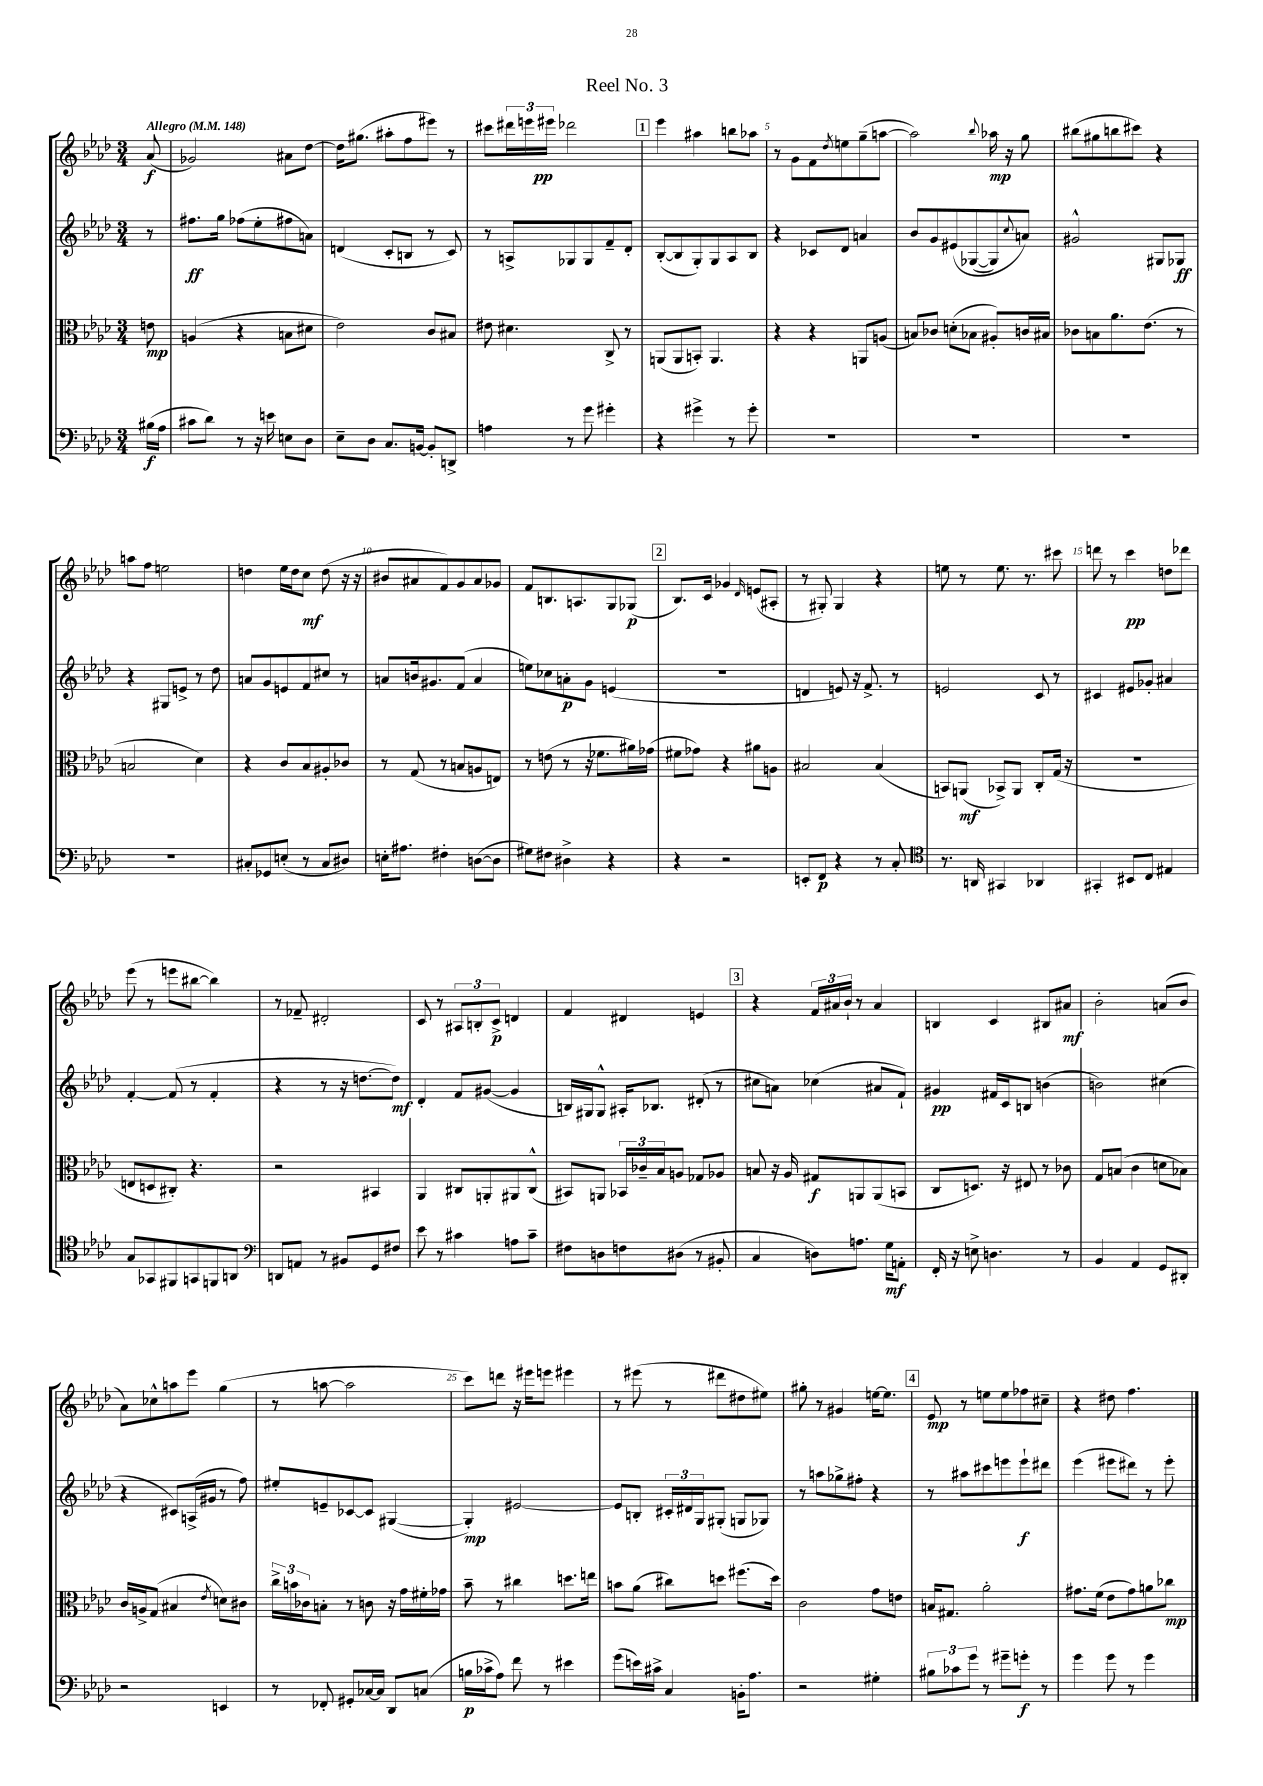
\header { title = "Reel No. 3" }
<<
\new StaffGroup <<
\new Staff = "s0" {
    \clef treble \key aes \major \numericTimeSignature \time 3/4 \partial 8 \tempo "Allegro" 4 = 148
    aes'8\f( |
    ges'2) ais'8 des''8~ |
    des''16 gis''8.( ais''8-. f''8 eis'''8) r8 |
    cis'''8 \tuplet 3/2 { dis'''16 e'''16 eis'''16\pp } des'''2 |
    \mark \markup { \box "1" } ees'''4 ais''4 b''8 aes''8 |
    r8 g'8 f'8 \acciaccatura { des''8 } e''8 g''8--( a''8~ |
    a''2) \appoggiatura { bes''8 } aes''16\mp r16 g''8 |
    bis''8( gis''8 b''8 cis'''8) r4 |
    a''8 f''8 e''2 |
    d''4 ees''16 d''16 c''8\mf d''8( r16 r16 |
    bis'8 ais'8 f'8) g'8 ais'8 ges'8 |
    f'8 b8. a8. g8 ges8\p( |
    \mark \markup { \box "2" } bes8.) c'16 ges'4 \grace { des'16 } e'8( ais8-. |
    r8 gis8-.) gis4 r4 |
    e''8 r8 e''8. r8. cis'''8 |
    d'''8 r8 c'''4\pp d''8 des'''8 |
    ees'''8( r8 e'''8 bis''8~ bis''4) |
    r8 fes'8-- dis'2-. |
    c'8 r8 \tuplet 3/2 { ais8 b8-. c'8->\p } d'4 |
    f'4 dis'4 e'4 |
    \mark \markup { \box "3" } r4 \tuplet 3/2 { f'16 ais'16 bes'16-! } r8 ais'4 |
    b4 c'4 bis8 ais'8\mf |
    bes'2-. a'8( bes'8 |
    aes'8) ces''8-^ a''8 ees'''8 g''4( |
    r8 a''8~ a''2 |
    c'''8) d'''8 r16 eis'''16 e'''8 eis'''4 |
    r8 eis'''8( r8 dis'''8 dis''8 eis''8) |
    gis''8-. r8 gis'4 e''16~ e''8. |
    \mark \markup { \box "4" } ees'8\mp r8 e''8 e''8 fes''8 cis''8-- |
    r4 dis''8 f''4. \bar "|." |
}
\new Staff = "s1" {
    \clef treble \key aes \major \numericTimeSignature \time 3/4 \partial 8
    r8 |
    fis''8.\ff g''16 fes''8( ees''8-. fis''8 a'8) |
    d'4( c'8-. b8 r8 c'8) |
    r8 a8-> ges8 ges8 f'8-- des'8-. |
    \mark \markup { \box "1" } bes8~-.( bes8 g8-.) g8 aes8 bes8 |
    r4 ces'8 des'8 a'4 |
    bes'8 g'8 eis'8\( ges8~( ges8) \appoggiatura { c''8 } a'8\) |
    gis'2-^ gis8 ges8\ff |
    r4 gis8 e'8-> r8 des''8 |
    a'8 g'8 e'8 f'8 cis''8 r8 |
    a'8 b'16 gis'8. f'8( a'4 |
    e''8) ces''8 a'8-.\p g'8 e'4( |
    \mark \markup { \box "2" } R2. |
    d'4 e'8) r16 f'8.-> r8 |
    e'2 c'8 r8 |
    cis'4 eis'8 ges'8-. ais'4 |
    f'4~-. f'8( r8 f'4-. |
    r4 r8 r16 d''8.~ d''8\mf) |
    des'4-. f'8 gis'8~( gis'4 |
    b16) gis16 gis8-^ ais16-. bes8. dis'8-.( r8 |
    \mark \markup { \box "3" } cis''8 a'8) ces''4( ais'8 f'8-!) |
    gis'4\pp fis'16 c'16 b8 b'4( |
    b'2) cis''4( |
    r4 cis'8) a16->( gis'16 r8 f''8) |
    eis''8-. e'8-- ces'8~ ces'8 gis4~( |
    gis4-.\mp) eis'2~ |
    eis'8 b8-. \tuplet 3/2 { cis'16-. dis'16 g16 } gis8-.( g8 ges8) |
    r8 a''8 ges''8-> fis''8-. r4 |
    \mark \markup { \box "4" } r8 ais''8 cis'''8 e'''8 e'''8-!\f dis'''8 |
    ees'''4( eis'''8 dis'''8) r8 eis'''8-. \bar "|." |
}
\new Staff = "s2" {
    \clef alto \key aes \major \numericTimeSignature \time 3/4 \partial 8
    e'8\mp |
    a4( r4 b8 dis'8 |
    ees'2) c'8 bis8 |
    eis'8 dis'4. c8-> r8 |
    \mark \markup { \box "1" } a,8( a,8 b,8-.) a,4. |
    r4 r4 a,8 a8( |
    b8) ces'8 d'8-.( bes8 ais8-.) c'16 bis16 |
    ces'8 b8 aes'8. ees'8.( r8 |
    b2 des'4) |
    r4 c'8 bes8 ais8-. ces'8 |
    r8 g8( r8 b8 a8 e8) |
    r8 e'8( r8 r16 fes'8. ais'16) ges'16( |
    \mark \markup { \box "2" } fis'8 ges'8) r4 ais'8 a8 |
    bis2 bis4( |
    b,8) a,8\mf( bes,8->) a,8 c8-. g16( r16 |
    R2. |
    e8 d8 cis8-.) r4. |
    r2 bis,4 |
    aes,4 cis8 a,8-. ais,8 cis8-^( |
    bis,8) a,8 \tuplet 3/2 { bes,16 ces'16-- bes16 } a8 ges8 aes8 |
    \mark \markup { \box "3" } b8 r16 aes16 gis8\f a,8 a,8( b,8 |
    c8 d8.) r16 eis8 r8 ces'8 |
    g8 b8( c'4 d'8 bes8) |
    c'16 a16-> g8( bis4 \acciaccatura { ees'8 } d'8) cis'8 |
    \tuplet 3/2 { c''16-> b'16 ces'16 } b8-. r8 c'8 r16 g'16 fis'16-. ges'16 |
    bes'8-- r8 cis''4 d''8. e''16 |
    b'8 aes'8( cis''8) d''8 fis''8.( d''16) |
    c'2 g'8 e'8 |
    \mark \markup { \box "4" } b16 gis8. aes'2-. |
    gis'8. f'16( ees'8 gis'8) a'8 ces''8\mp \bar "|." |
}
\new Staff = "s3" {
    \clef bass \key aes \major \numericTimeSignature \time 3/4 \partial 8
    bis16\f( aes16 |
    cis'8 des'8) r8 r16 e'16 e8 des8 |
    ees8-- des8 c8. b,16~ b,8-. d,8-> |
    a4 r8 g'8 gis'4-. |
    \mark \markup { \box "1" } r4 gis'4-> r8 gis'8-. |
    R2. |
    R2. |
    R2. |
    R2. |
    cis8-. ges,8 e8-.( r8 cis8 dis8) |
    e16-. ais8. fis4-. d8~( d8 |
    gis8) fis8 dis4-> r4 |
    \mark \markup { \box "2" } r4 r2 |
    e,8-. f,8\p r4 r8 c8-. |
    \clef tenor r8. a,16 gis,4 aes,4 |
    gis,4-. bis,8 c8 eis4 |
    g8 ges,8 fis,8 g,8 f,8 a,8 |
    \clef bass d,8 a,8 r8 bis,8 g,8 fis8 |
    ees'8 r8 cis'4 a8 cis'8-- |
    fis8 d8 f8 dis8( r8 bis,8-. |
    \mark \markup { \box "3" } c4 d8) a8. g16\mf a,8-. |
    f,16-. r16 e8-> d4. r8 |
    bes,4 aes,4 g,8 dis,8-. |
    r2 e,4 |
    r8 fes,8-. gis,8-. ces16~ ces16 des,8 c8( |
    b16\p ces'16-> aes8) f'8 r8 eis'4 |
    g'8( e'16) cis'16-> c4 b,16-. aes8. |
    r2 gis4-. |
    \mark \markup { \box "4" } \tuplet 3/2 { bis8 ces'8 g'8 } r8 gis'8-- g'8-.\f r8 |
    g'4 g'8 r8 g'4 \bar "|." |
}
>>
>>
\layout { \context { \Score \override BarNumber.break-visibility = ##(#f #t #t) barNumberVisibility = #(every-nth-bar-number-visible 5) } }
